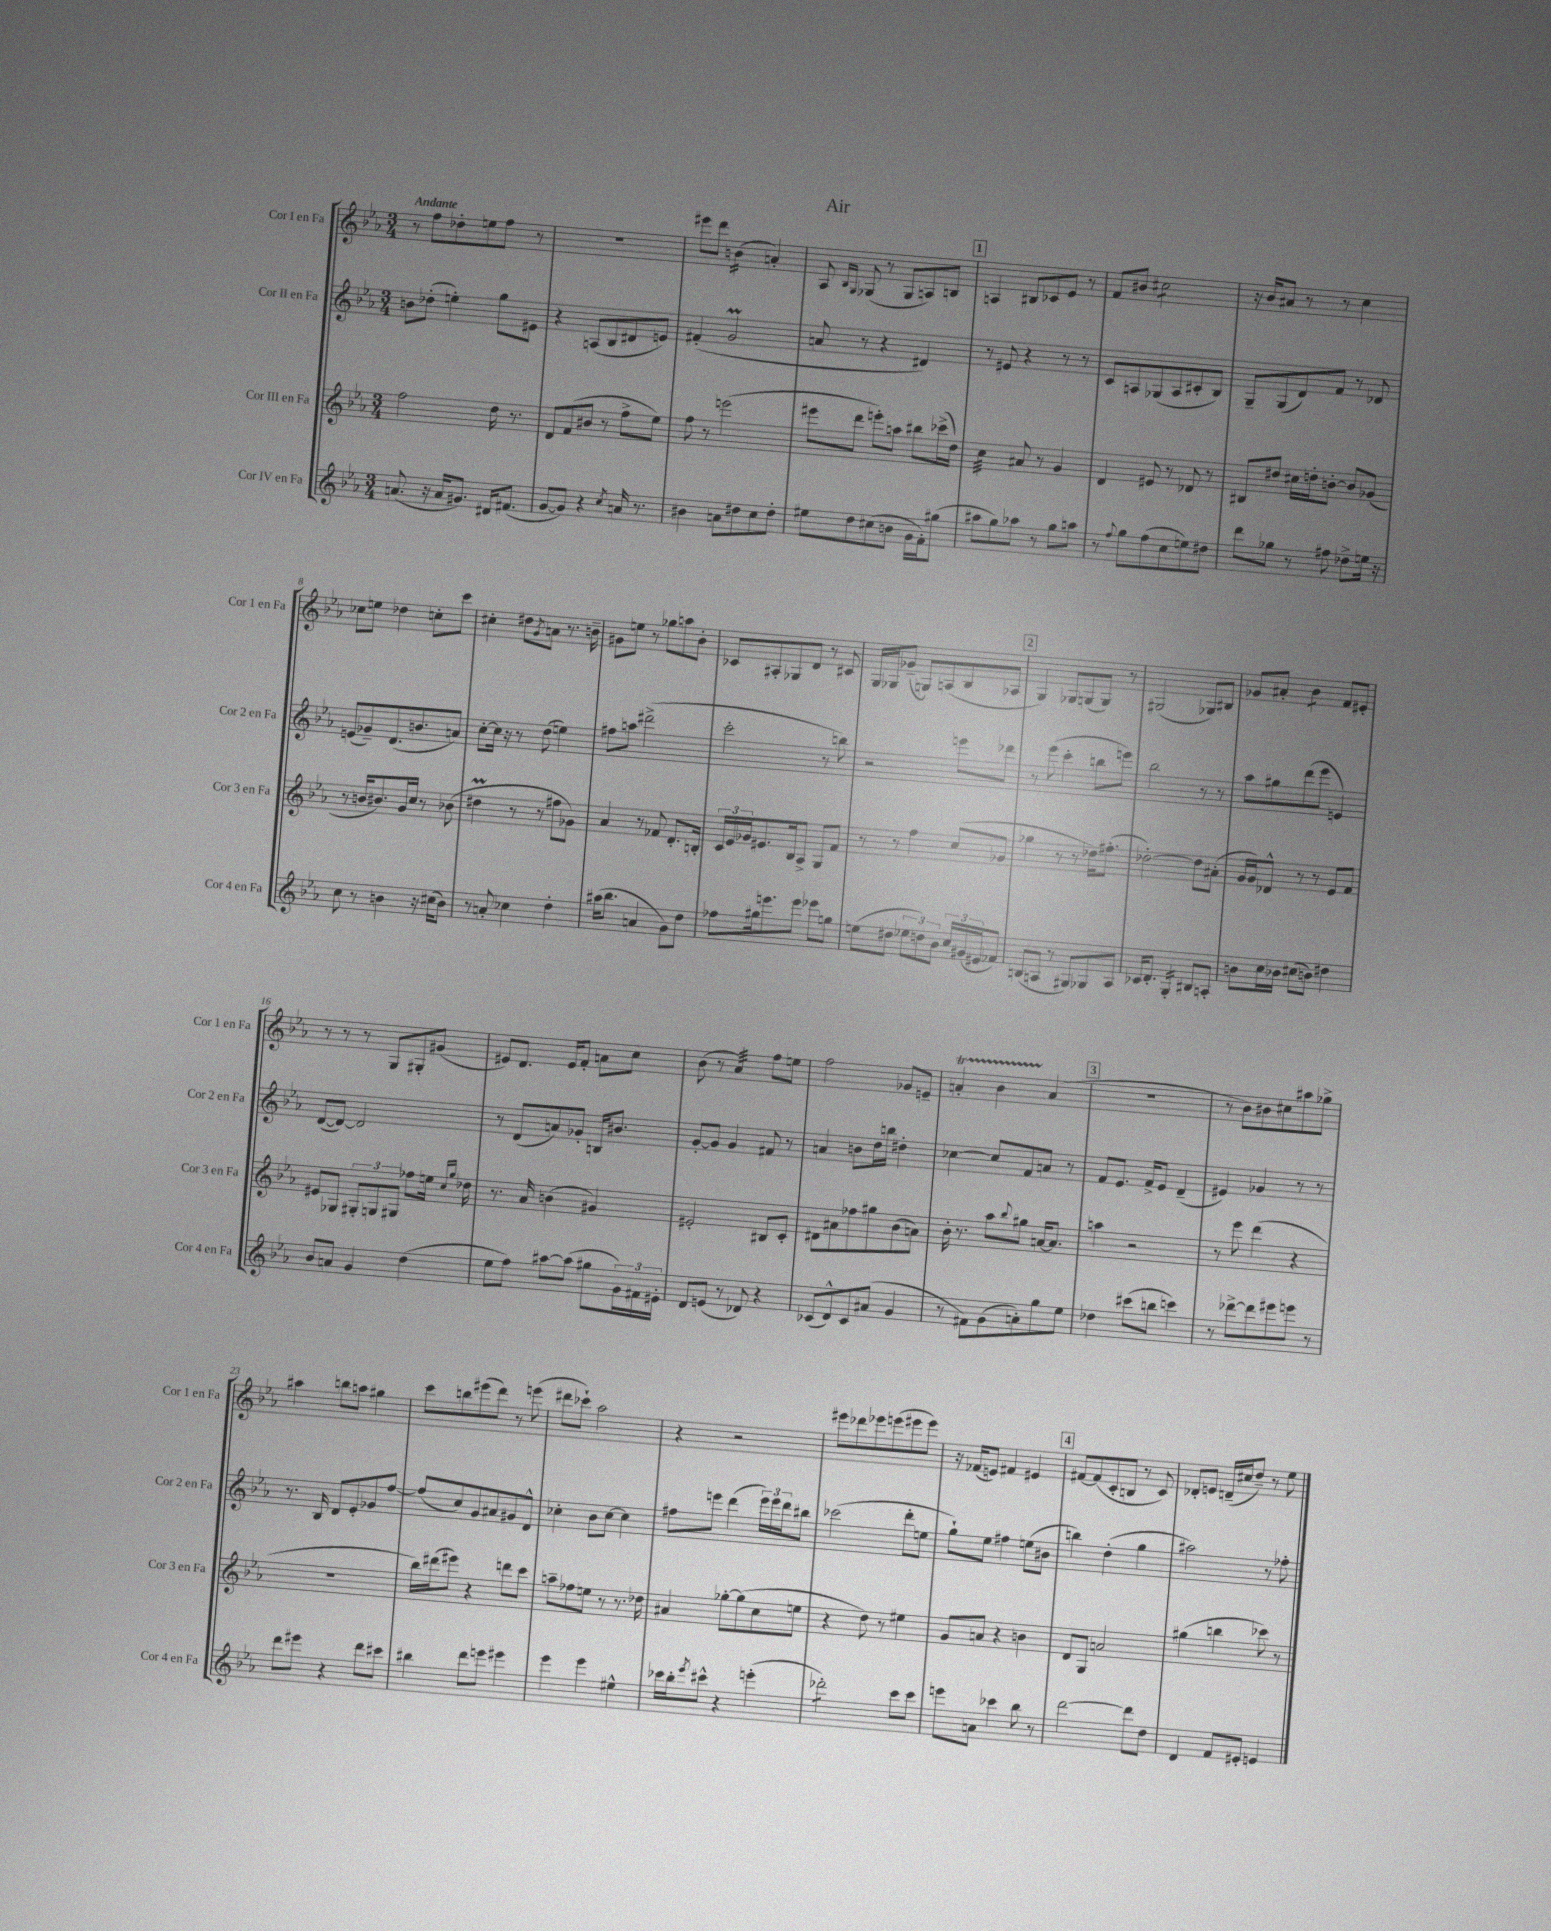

**kern	**kern	**kern	**kern
*staff4	*staff3	*staff2	*staff1
*clefG2	*clefG2	*clefG2	*clefG2
*k[b-e-a-]	*k[b-e-a-]	*k[b-e-a-]	*k[b-e-a-]
*M3/4	*M3/4	*M3/4	*M3/4
(8.a	2ff	8b	8r
.	.	(8dd-'	8ff
16r	.	.	.
16a	.	4ee')	8dd-'
8.g#)	.	.	.
.	.	.	8ee
16d#	16dd	8gg	8ff
(8.f#	8.r	.	.
.	.	8e#	8r
=	=	=	=
[8g	8d	4r	2.r
8g])	(8f	.	.
4r	8b#	(8A	.
.	8r	8B-	.
8qcc	.	.	.
16a	8ff^	8d#	.
8.r	.	.	.
.	8ee-)	8e)	.
=	=	=	=
4b#	8ff	(4f#'	8eee#
.	8r	.	8ddd
8a	(2eee	2g	(4b
8dd#	.	.	.
8cc	.	.	4a')
8dd#'	.	.	.
=	=	=	=
8ee#	8eee#	8a	8A-
.	.	.	16qqB-
.	.	.	16qqG
8dd	8ddd	8r	(8G-
(8cc#	8eee')	4r	8r
8b	8aa	.	8G-
16g	8bb#	4d#)	8A)
16f')	.	.	.
(8gg#	(16ccc-^	.	8B
.	16dd)	.	.
=	=	=	=
8aa#	4cc	8r	4A
8gg)	.	8e#	.
8aa-	8a#	4r	8B#
8r	8r	.	8c-
8gg	4g	8r	8e-
8aa	.	8r	8r
=	=	=	=
8r	4d	8c	8f
8qqff	.	.	.
8gg	.	8A	8b#
(8ff	8e#	(8G-	2cc#
8cc	8r	8A	.
8ee)	8d-	8c#'	.
8dd#	8r	8B-)	.
=	=	=	=
8ddd	8B#	8G~	16r
.	.	.	16b-
8gg-	8dd#	(8G	8a#
8r	16cc#	8d)	8r
.	16dd'	.	.
8ff#	[8b'	8f	8r
8dd-^	8b]	8r	4cc
16ee	(8g-	8d-	.
16r	.	.	.
=	=	=	=
8cc	8r	(8e	8cc-
8r	16b	8g-~)	8ee
.	8.b#)	.	.
4b	.	(8.d	4dd-
.	16g	.	.
.	16cc	8.b	.
16r	8r	.	8cc'
(16cc#	.	.	.
8b)	(8b-	8a)	8ccc
=	=	=	=
8r	4dd#	[8cc'	4cc#'
8a'	.	16cc]	.
.	.	16r	.
4cc-	8r	8r	8dd#
.	.	.	8qg
.	8r	(8dd	8a
4dd'	8ff#	4ee)	8.r
.	8g-)	.	.
.	.	.	16b~
=	=	=	=
(16aa#	4a-	8ff#	8g#
8.bb-	.	.	.
.	.	8aa	8ee
4a	8r	(2ddd#^	8r
.	8f-	.	8gg-
8g)	8.d'	.	8aa
8dd	.	.	8b-'
.	16B'	.	.
=	=	=	=
8ff-	24c	2ccc'	8c-
.	24e-	.	.
.	24g-	.	.
16gg#	8.e#	.	8A#'
8.eee	.	.	.
.	.	.	8G-
.	16B-	.	.
8eee	8A-^	.	8d
8eee-	8G	8r	8r
8gg	8f	8bb)	8c#
=	=	=	=
(8ee	8r	2r	16G
.	.	.	16G-
8dd#	8r	.	(8g-~
12ee-	4ff	.	8G)
12dd)	.	.	.
.	.	.	(8A
12b-	.	.	.
24cc	(8cc	8eee	8B-
(24g#	.	.	.
24e#	.	.	.
8f-)	8g-	8ddd-	8A-
=	=	=	=
(8B	4gg-	8r	4G)
8A	.	(8eee-	.
8r	8r	4ccc'	8G-
8G#)	8r	.	(8G
8G-	16dd-)	8bb	8G)
.	(8.ff#'	.	.
8A	.	8eee)	8r
=	=	=	=
16c-	[2dd-')	2bb-	(2G#
8.d'	.	.	.
4G'	.	.	.
8B#	8dd-]	8r	8G-)
8A'	(8a#'	8r	8B#
=	=	=	=
8b	16g	8aa-	8g-
.	16g)	.	.
16cc	8d-^^	8gg#	8a#'
16b-	.	.	.
(8cc#	8r	(8ddd	4b-
8b)	8r	8eee-	.
4dd#	8e-	4e)	8f
.	8f	.	8e#'
=	=	=	=
8b-	8e#	([8d	8r
8a	8G-	8d_)	8r
4g	12G#'	2d]	8r
.	12G	.	.
.	.	.	8G
.	12G#	.	.
(4dd	8ff-	.	8G#'
.	16ee	.	(8g#
.	16qqcc	.	.
.	16qqgg	.	.
.	16dd-	.	.
=	=	=	=
8ee-	8.r	8r	8e#)
8ff)	.	(8d	8.d
.	16a-	.	.
[8aa#	(4b	8a)	.
.	.	.	16e#
(8aa#]	.	8g-'	8f'
8gg#	4g#)	16B	8a
.	.	8.b#	.
24g)	.	.	8cc
24f#	.	.	.
24e#'	.	.	.
=	=	=	=
8d	2e#'	[8g'	(8b-
(8e	.	8g]	8r
8r	.	4g	4a-)
8d-)	.	.	.
4r	8B#	8f#	8ff
.	8c'	8r	8ee
=	=	=	=
(8c-	8d#	4a	2ff
8d^^)	8a#	.	.
8c-	8ff-	8b	.
(8a#	8gg#	16dd	.
.	.	16bb	.
4g	(8b-	4dd#'	8g-
.	8a)	.	8e~
=	=	=	=
8r	16b-'	[4cc-	4a'
.	8.r	.	.
8f#)	.	.	.
(8g	8aa-	8cc-]	4b-
.	8qqbb-	.	.
8a')	8gg#	8f	.
8gg	[16a	8a	(4a
.	8.a]	.	.
8ee-	.	8r	.
=	=	=	=
4dd-	4aa	8f	2.r
.	.	8.e-	.
(8ccc#	2r	.	.
.	.	16f^	.
8bb	.	8e-	.
4ccc)	.	(4d~	.
=	=	=	=
8r	8r	4e#)	8r
[8ddd-^	8eee-	.	8b-)
8ddd-]	(4ddd	4g-	8b#
8eee#	.	.	8cc#
8eee	4r	8r	8aa#
8r	.	8r	8gg-^
=	=	=	=
8ddd	2.r	8.r	4aa#
8eee#	.	.	.
.	.	16B-	.
4r	.	8d	8bb
.	.	8e-'	8aa
8ddd	.	8g-	4gg#
8ccc#	.	[8ff	.
=	=	=	=
4bb#	16bb-)	(8ff]	8ccc
.	(16ddd#	.	.
.	8eee#)	8cc)	8bb
8ddd	4r	8g	(8eee#
8eee	.	8a#	8ddd)
4eee#	8ddd	8g#	8r
.	8ccc	8d^^	(8eee
=	=	=	=
4eee-	8aa~	4cc-'	8ddd#
.	8ff-	.	8ccc-`)
4eee-	8ee	8b-	2aa-
.	8r	[8cc-	.
4ee#^^	8.r	4cc-]	.
.	16dd-	.	.
=	=	=	=
16ccc-	4a#	8ff#	4r
16bb-'	.	.	.
8qeee-	.	.	.
8ccc#^^	.	8eee	.
4r	[8gg-'	(4ddd	2r
.	(8gg-]	.	.
(4eee'	8cc	24eee)	.
.	.	24eee	.
.	.	24ddd	.
.	8ee	8bb#	.
=	=	=	=
2ddd-')	4r	(2ccc-	8eee#
.	.	.	8ddd-
.	8dd)	.	8eee-
.	8r	.	(8eee
8ccc	4ee#	8ddd'	8eee#
8ccc	.	8ee	8eee#)
=	=	=	=
8eee	8g	8gg`)	16r
.	.	.	(16f-
8a	8a	8ee-	8e)
4ccc-	4r	4ff#	4f#
8bb-	4b	(8ee	4e#
8r	.	8b#	.
=	=	=	=
[2ddd	8d	4bb)	[8f#
.	8G	.	(8f#]
.	2a	(4dd'	8c'
.	.	.	8B
8ddd]	.	4gg	8r
8dd	.	.	8c)
=	=	=	=
4d	(4gg#	2aa#)	8d-'
.	.	.	8e
8f	4bb	.	(16d~
.	.	.	16cc#
8e#'	.	.	8dd~)
4e	8ccc-)	8r	8r
.	8r	8ff-'	8ee-
==	==	==	==
*-	*-	*-	*-
